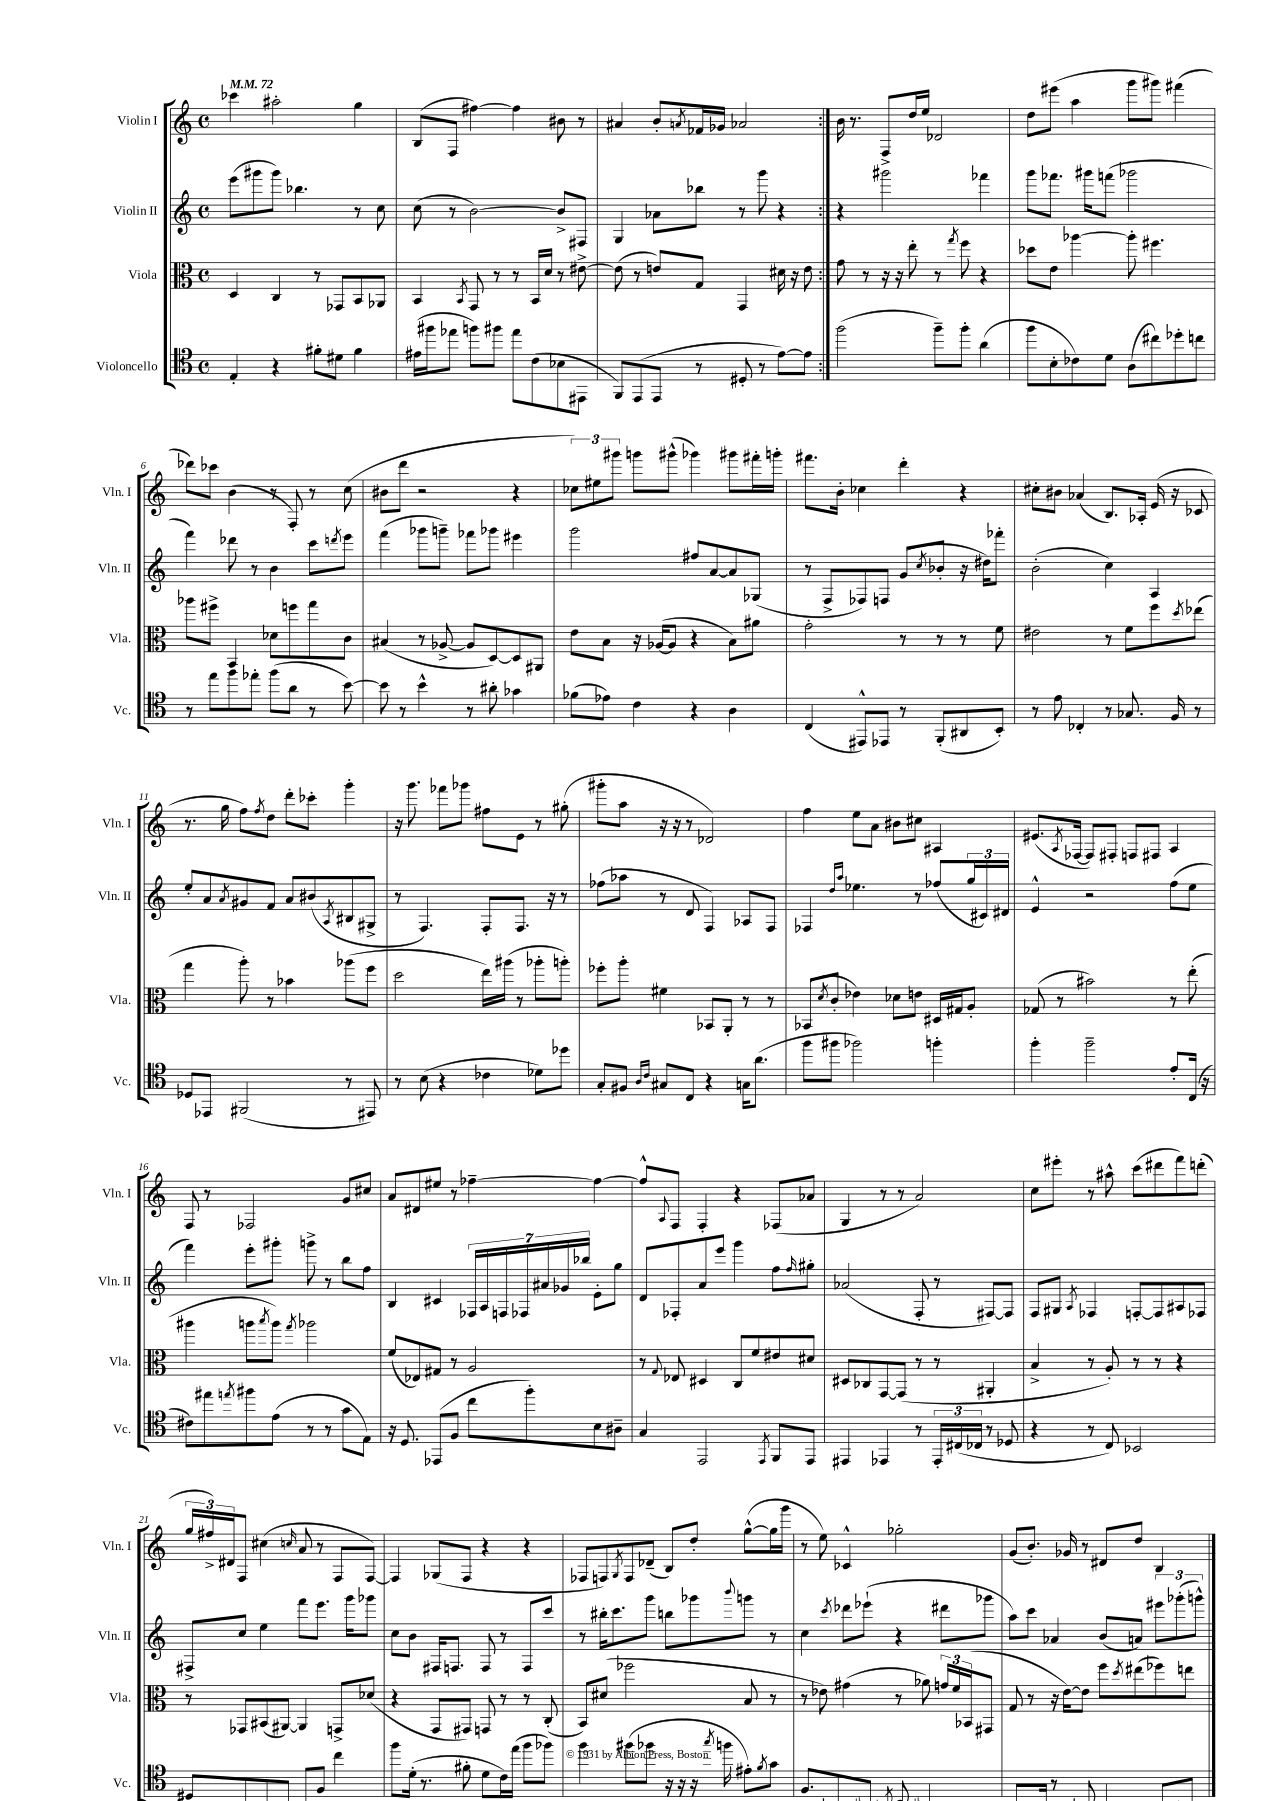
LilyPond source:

<<
\new StaffGroup <<
\new Staff = "s0" \with { instrumentName = "Violin I" shortInstrumentName = "Vln. I" } {
    \clef treble \key c \major \defaultTimeSignature \time 4/4 \tempo 4 = 72
    \repeat volta 2 { ces'''4 ais''2-. g''4 |
    b8( f8 fis''4~) fis''4 bis'8 r8 |
    ais'4 b'8-. \acciaccatura { a'8 } fes'16 ges'16 aes'2 | }
    b'16 r8. f8-> d''16 e''16 des'2 |
    d''8 eis'''8( a''4 g'''8 gis'''8) fis'''4( |
    des'''8) ces'''8 b'4( r8 f8-.) r8 c''8( |
    bis'8 d'''8 r2 r4 |
    \tuplet 3/2 { ces''8) eis''8 gis'''8 } g'''8 gis'''8-^( ges'''4) gis'''8 fis'''16-. g'''16-. |
    fis'''8. b'16-. ces''4 d'''4-. r4 |
    cis''8-. bis'8 aes'4( b8.) aes16-. e'16( r16 ces'8 |
    r8. g''16 f''8) \acciaccatura { f''8 } d''8 d'''8-. ces'''8-. g'''4-. |
    r16 g'''8. fes'''8 ges'''8 fis''8 e'8 r8 gis''8-.( |
    gis'''8-. a''8 r16 r16 r8 des'2) |
    f''4 e''8 a'8 bis'8 cis''8 ais4 |
    eis'8.( \acciaccatura { a8 } fes16~ fes8) fis8-. f8 fis8 a4 |
    f8 r8 fes2 g'8 cis''8 |
    a'8 dis'8 eis''8 r8 fes''4~-- fes''4~ |
    fes''8-^ \appoggiatura { a8 } f8 f4-. r4 fes8( aes'8 |
    g4 r8 r8 a'2) |
    c''8 eis'''8-. r8 ais''8-^ c'''8( dis'''8 f'''8) d'''8-.( |
    \tuplet 3/2 { g''16 fis''16->) dis'16 } f8 cis''4( \grace { c''16 } a'8 r8 f8 f8~) |
    f4 ges8( f8 r4 r4 |
    fes8 f8) \acciaccatura { g8 } f8 des'8--( b8) d''8-. g''8~-^( g''16 g'''16 |
    r8 e''8) ces'4-^ ges''2-. |
    g'8( b'8.-.) ges'16 r8 dis'8 d''8 b4 \bar "|." |
}
\new Staff = "s1" \with { instrumentName = "Violin II" shortInstrumentName = "Vln. II" } {
    \clef treble \key c \major \defaultTimeSignature \time 4/4
    \repeat volta 2 { e'''8( gis'''8 gis'''8) bes''4. r8 c''8 |
    c''8( r8 b'2~) b'8-> fis8 |
    g4 aes'8 bes''8 r8 g'''8 r4 | }
    r4 gis'''2 fes'''4 |
    g'''8 fes'''8. gis'''16 f'''8( ges'''2 |
    f'''4) des'''8 r8 b'4 c'''8 \acciaccatura { d'''8 } e'''8 |
    f'''4( ges'''8 g'''8--) fes'''8 ges'''8 eis'''4 |
    g'''2 fis''8 a'8~ a'8 ges8( |
    r8 f8-> fes8) f8 g'8( \acciaccatura { c''8 } bes'8-. r16 dis''16) fes'''8-. |
    b'2-.( c''4) a4 |
    e''8-. a'8 \acciaccatura { a'8 } gis'8 f'8 a'8 bis'8( \acciaccatura { a8 } bis8 gis8-> |
    r8 f4.) f8-. f8. r16 r8 |
    fes''8( aes''8 r8 d'8 f4) aes8 f8 |
    fes4 \grace { d''16 a''16 } ees''4. r8 fes''8( \tuplet 3/2 { g''16 cis'16) dis'16 } |
    e'4-^ r2 f''8( e''8 |
    f'''4) e'''8-. gis'''8-. g'''8-> r8 b''8 f''8 |
    b4 cis'4 \tuplet 7/4 { fes16 a16 f16 fes16 ais'16 ges'16 bes''16 } e'8-. g''8 |
    d'8 fes8-. a'8 e'''8 g'''4 f''8 \grace { f''16 } gis''8-. |
    aes'2( f8-. r8 fis8~) fis8 |
    f8 gis8 \acciaccatura { a8 } fes4 f8~-. f8 ais8 fes8 |
    fis8-> c''8 e''4 f'''8 e'''8. g'''16 ges'''8 |
    c''8 b'8 fis16 f8. f8 r8 f8 c'''8 |
    r8 bis''16-. c'''8. g'''8 b''8 ges'''8 \appoggiatura { b'''8 } g'''8 r8 |
    c''4 \acciaccatura { c'''8 } des'''8 ees'''8-!( r4 dis'''8 ges'''8 |
    a''8) c'''8 aes'4 b'8( a'8) \tuplet 3/2 { eis'''8 ges'''8-.( g'''8-^) } \bar "|." |
}
\new Staff = "s2" \with { instrumentName = "Viola" shortInstrumentName = "Vla." } {
    \clef alto \key c \major \defaultTimeSignature \time 4/4
    \repeat volta 2 { d4 c4 r8 ges,8 b,8 aes,8 |
    b,4 \acciaccatura { b,8 } g,8 r8 r8 b,16 d'16 r8 eis'8~-> |
    eis'8( r8 e'8) g8 g,4 dis'16 r16 e'8 | }
    g'8 r8 r16 r16 e''8-. r8 \acciaccatura { g''8 } f''8 r4 |
    des''8 e'8 aes''4~ aes''8-. fis''4. |
    aes''8 fis''8-> b,4 des'8 f''8 g''8 c'8 |
    bis4( r8 aes8~-> aes8 d8~) d8 ais,8 |
    e'8 b8 r16 aes16~( aes8 r4 b8) ais'8 |
    g'2-. r8 r8 r8 f'8 |
    eis'2 r8 f'8 f''8 \acciaccatura { d''8 } ees''8( |
    g''4 a''8-.) r8 bes'4 aes''8( f''8 |
    d''2 e''16) ais''16( r8 aes''8-. a''8-.) |
    fes''8-. a''8-. fis'4 bes,8 a,8-. r8 r8 |
    bes,8( \acciaccatura { d'8 } c'8-. ees'4) des'8 e'8 dis16 gis16 a8-. |
    ges8( r8 bis'2) r8 e''8-.( |
    ais''4 a''8 \acciaccatura { b''8 } a''8) \acciaccatura { g''8 } aes''2 |
    f'8( ees8) gis8 r8 a2 |
    r8 \appoggiatura { g8 } ees8 dis4 c8 f'8 eis'8 dis'8 |
    dis8 ces8 g,8~ g,8( r8 r8 ais,4-. |
    b4-> r8 a8-.) r8 r8 r4 |
    r8 ges,8 bis,8( ais,8~) ais,4 g,8-> des'8( |
    r4 g,8 gis,8) g,8 r8 r8 c8-.( |
    b,8) dis'8( fes''2 b8 r8 |
    r8 ees'8) gis'4( r8 aes'8) \tuplet 3/2 { g'16 f'16 bes,16( } gis,8 |
    g8 r8 r16 e'16~) e'8 f''8 \acciaccatura { d''8 } eis''8( fes''8) e''8 \bar "|." |
}
\new Staff = "s3" \with { instrumentName = "Violoncello" shortInstrumentName = "Vc." } {
    \clef tenor \key c \major \defaultTimeSignature \time 4/4
    \repeat volta 2 { e4-. r4 fis'8-. dis'8 fis'4 |
    eis'16( fis''16 ees''8 f''8) fis''8 ees''8 c'8( bes8 eis,8 |
    f,8) e,8( e,8 r8 dis8-. r8 e'8~) e'8 | }
    f''2( f''8--) f''8-. a'4( |
    f''8 b8-. ces'8) d'8 a8( cis''8) des''8-. c''8 |
    r8 e''8 f''8 ees''8-. f''8( a'8 r8 b'8~) |
    b'8 r8 b'4-^ r8 ais'8-. ges'4 |
    fes'8( ees'8) c'4 r4 a4 |
    c4( eis,8-^) ees,8 r8 f,8-.( ais,8 b,8-.) |
    r8 e'8 ces4-. r8 ges8. f16 r8 |
    des8 ees,8 fis,2( r8 eis,8) |
    r8 b8( r4 ces'4 des'8) des''8 |
    g8-. fis8 \grace { a16 c'16 } gis8 c8 r4 g16 a'8.( |
    f''8 fis''8 fes''2) f''4-. |
    f''4-. f''2-- e'8-. c16( r16 |
    cis'8) eis''8 \acciaccatura { e''8 } fis''8 e'8( r8 r8 g'8 e8) |
    r16 d8. ees,8( f8 c''8 f''8-.) b8 ais8-- |
    g4 e,2 \acciaccatura { e,8 } f,8 e,8 |
    eis,4 ees,4 r8 \tuplet 3/2 { ees,16-. cis16( ces16 } r8 des8 |
    r4 r8 c8) bes,2 |
    dis8-- e,8 f,8~ f,8 g,8 f8 c''4 |
    f''8 d'16-.( r8. fis'8-. d'8 c'16) e''16( f''8 fes''8) |
    f''4 fis''8( fes''8 r16 r16 r16 \acciaccatura { g''8 } f''16 eis'8-.) \acciaccatura { f'8 } g'8 |
    f8. ges,8. ais,8 \acciaccatura { a,8 } b,8 ais,4.-. |
    e,8. e,16 r8 ges,8( e,4 f,8 g,8-.) \bar "|." |
}
>>
>>
